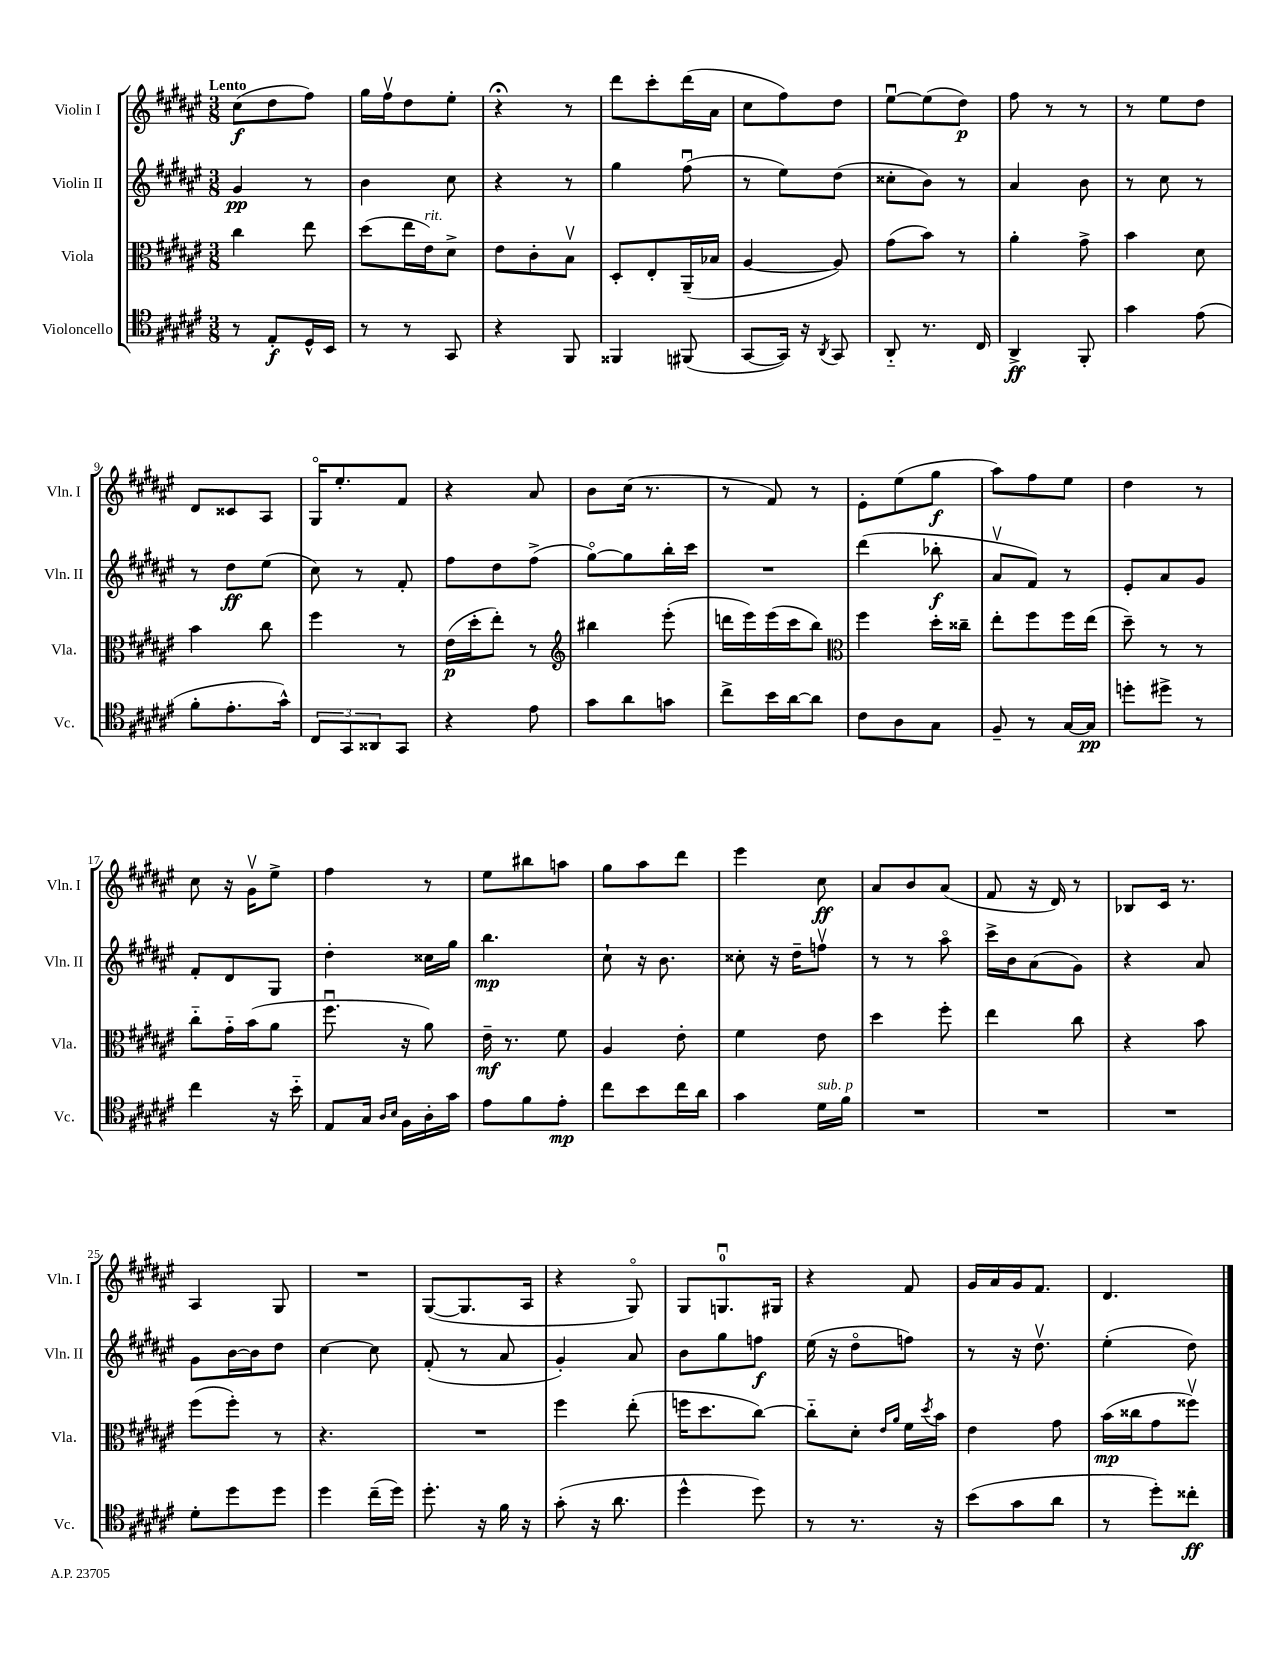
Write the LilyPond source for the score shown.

<<
\new StaffGroup <<
\new Staff = "s0" \with { instrumentName = "Violin I" shortInstrumentName = "Vln. I" } {
    \clef treble \key fis \major \numericTimeSignature \time 3/8 \tempo "Lento"
    cis''8\f( dis''8 fis''8) |
    gis''16 fis''16\upbow dis''8 eis''8-. |
    r4\fermata r8 |
    dis'''8 cis'''8-. dis'''16( ais'16 |
    cis''8 fis''8) dis''8 |
    eis''8~\downbow eis''8( dis''8\p) |
    fis''8 r8 r8 |
    r8 eis''8 dis''8 |
    dis'8 cisis'8 ais8 |
    gis16\flageolet eis''8.-. fis'8 |
    r4 ais'8 |
    b'8 cis''16( r8. |
    r8 fis'8) r8 |
    eis'8-. eis''8( gis''8\f |
    ais''8) fis''8 eis''8 |
    dis''4 r8 |
    cis''8 r16 gis'16\upbow eis''8-> |
    fis''4 r8 |
    eis''8 bis''8 a''8 |
    gis''8 ais''8 dis'''8 |
    eis'''4 cis''8\ff |
    ais'8 b'8 ais'8( |
    fis'8 r16 dis'16) r8 |
    bes8 cis'16 r8. |
    ais4 gis8 |
    R4. |
    gis8~( gis8. ais16 |
    r4 gis8\flageolet) |
    gis8 g8.-0\downbow gis16 |
    r4 fis'8 |
    gis'16 ais'16 gis'16 fis'8. |
    dis'4. \bar "|." |
}
\new Staff = "s1" \with { instrumentName = "Violin II" shortInstrumentName = "Vln. II" } {
    \clef treble \key fis \major \numericTimeSignature \time 3/8
    gis'4\pp r8 |
    b'4 cis''8 |
    r4 r8 |
    gis''4 fis''8\downbow( |
    r8 eis''8) dis''8( |
    cisis''8-. b'8) r8 |
    ais'4 b'8 |
    r8 cis''8 r8 |
    r8 dis''8\ff eis''8( |
    cis''8) r8 fis'8-. |
    fis''8 dis''8 fis''8->( |
    gis''8~\flageolet) gis''8 b''16-. cis'''16 |
    R4. |
    dis'''4( bes''8-.\f |
    ais'8\upbow fis'8) r8 |
    eis'8-. ais'8 gis'8 |
    fis'8-. dis'8 gis8 |
    dis''4-. cisis''16 gis''16 |
    b''4.\mp |
    cis''8-! r16 b'8. |
    cisis''8-. r16 dis''16-- f''8\upbow |
    r8 r8 ais''8\flageolet |
    cis'''16-> b'16 ais'8( gis'8) |
    r4 ais'8 |
    gis'8 b'16~ b'16 dis''8 |
    cis''4~ cis''8 |
    fis'8-.( r8 ais'8 |
    gis'4-.) ais'8 |
    b'8 gis''8 f''8\f |
    eis''16( r16 dis''8\flageolet f''8) |
    r8 r16 dis''8.\upbow |
    eis''4-.( dis''8) \bar "|." |
}
\new Staff = "s2" \with { instrumentName = "Viola" shortInstrumentName = "Vla." } {
    \clef alto \key fis \major \numericTimeSignature \time 3/8
    cis''4 eis''8 |
    dis''8( eis''16 eis'16^\markup { \italic "rit." }) dis'8-> |
    eis'8 cis'8-. b8\upbow |
    dis8-. eis8-. ais,16--( bes16 |
    ais4~ ais8) |
    gis'8( b'8) r8 |
    ais'4-. gis'8-> |
    b'4 dis'8 |
    b'4 cis''8 |
    fis''4 r8 |
    eis'16\p( dis''16-. eis''8-.) r8 |
    \clef treble bis''4 eis'''8-.( |
    d'''16 eis'''16) eis'''16( cis'''16 b''8) |
    \clef alto fis''4 dis''16-. cisis''16-- |
    eis''8-. fis''8 fis''16 eis''16( |
    dis''8--) r8 r8 |
    cis''8-_ gis'16-_ b'16( ais'8 |
    fis''8.\downbow r16 ais'8) |
    eis'16--\mf r8. fis'8 |
    ais4 eis'8-. |
    fis'4 eis'8 |
    dis''4 fis''8-. |
    eis''4 cis''8 |
    r4 b'8 |
    fis''8( fis''8-.) r8 |
    r4. |
    R4. |
    fis''4 eis''8-.( |
    f''16 dis''8. cis''8~) |
    cis''8-_ dis'8-. \grace { eis'16 ais'16 } fis'16 \acciaccatura { dis''8 } b'16 |
    eis'4 gis'8 |
    b'16\mp( cisis''16 gis'8 fisis''8\upbow) \bar "|." |
}
\new Staff = "s3" \with { instrumentName = "Violoncello" shortInstrumentName = "Vc." } {
    \clef tenor \key fis \major \numericTimeSignature \time 3/8
    r8 eis8-.\f dis16-^ b,16 |
    r8 r8 gis,8 |
    r4 fis,8 |
    fisis,4 fis,8( |
    gis,8~ gis,16) r16 \acciaccatura { ais,8 } gis,8 |
    ais,8-_ r8. cis16 |
    ais,4->\ff fis,8-. |
    gis'4 eis'8( |
    fis'8-. eis'8.-. gis'16-^) |
    \tuplet 3/2 { cis8 gis,8 aisis,8 } gis,8 |
    r4 eis'8 |
    gis'8 ais'8 g'8 |
    cis''8-> b'16 ais'16~ ais'8 |
    cis'8 ais8 gis8 |
    fis8-- r8 gis16~ gis16\pp |
    d''8-. dis''8-> r8 |
    cis''4 r16 b'16-_ |
    eis8 gis16 \grace { ais16 b16 } fis16 ais16-. gis'16 |
    eis'8 fis'8 eis'8-.\mp |
    cis''8 b'8 cis''16 ais'16 |
    gis'4 dis'16^\markup { \italic "sub. p" } fis'16 |
    R4. |
    R4. |
    R4. |
    dis'8-. dis''8 dis''8 |
    dis''4 cis''16--( dis''16) |
    dis''8.-. r16 fis'16 r16 |
    gis'8-.( r16 ais'8. |
    dis''4-^ dis''8) |
    r8 r8. r16 |
    b'8( gis'8 ais'8 |
    r8 dis''8-.) cisis''8-.\ff \bar "|." |
}
>>
>>
